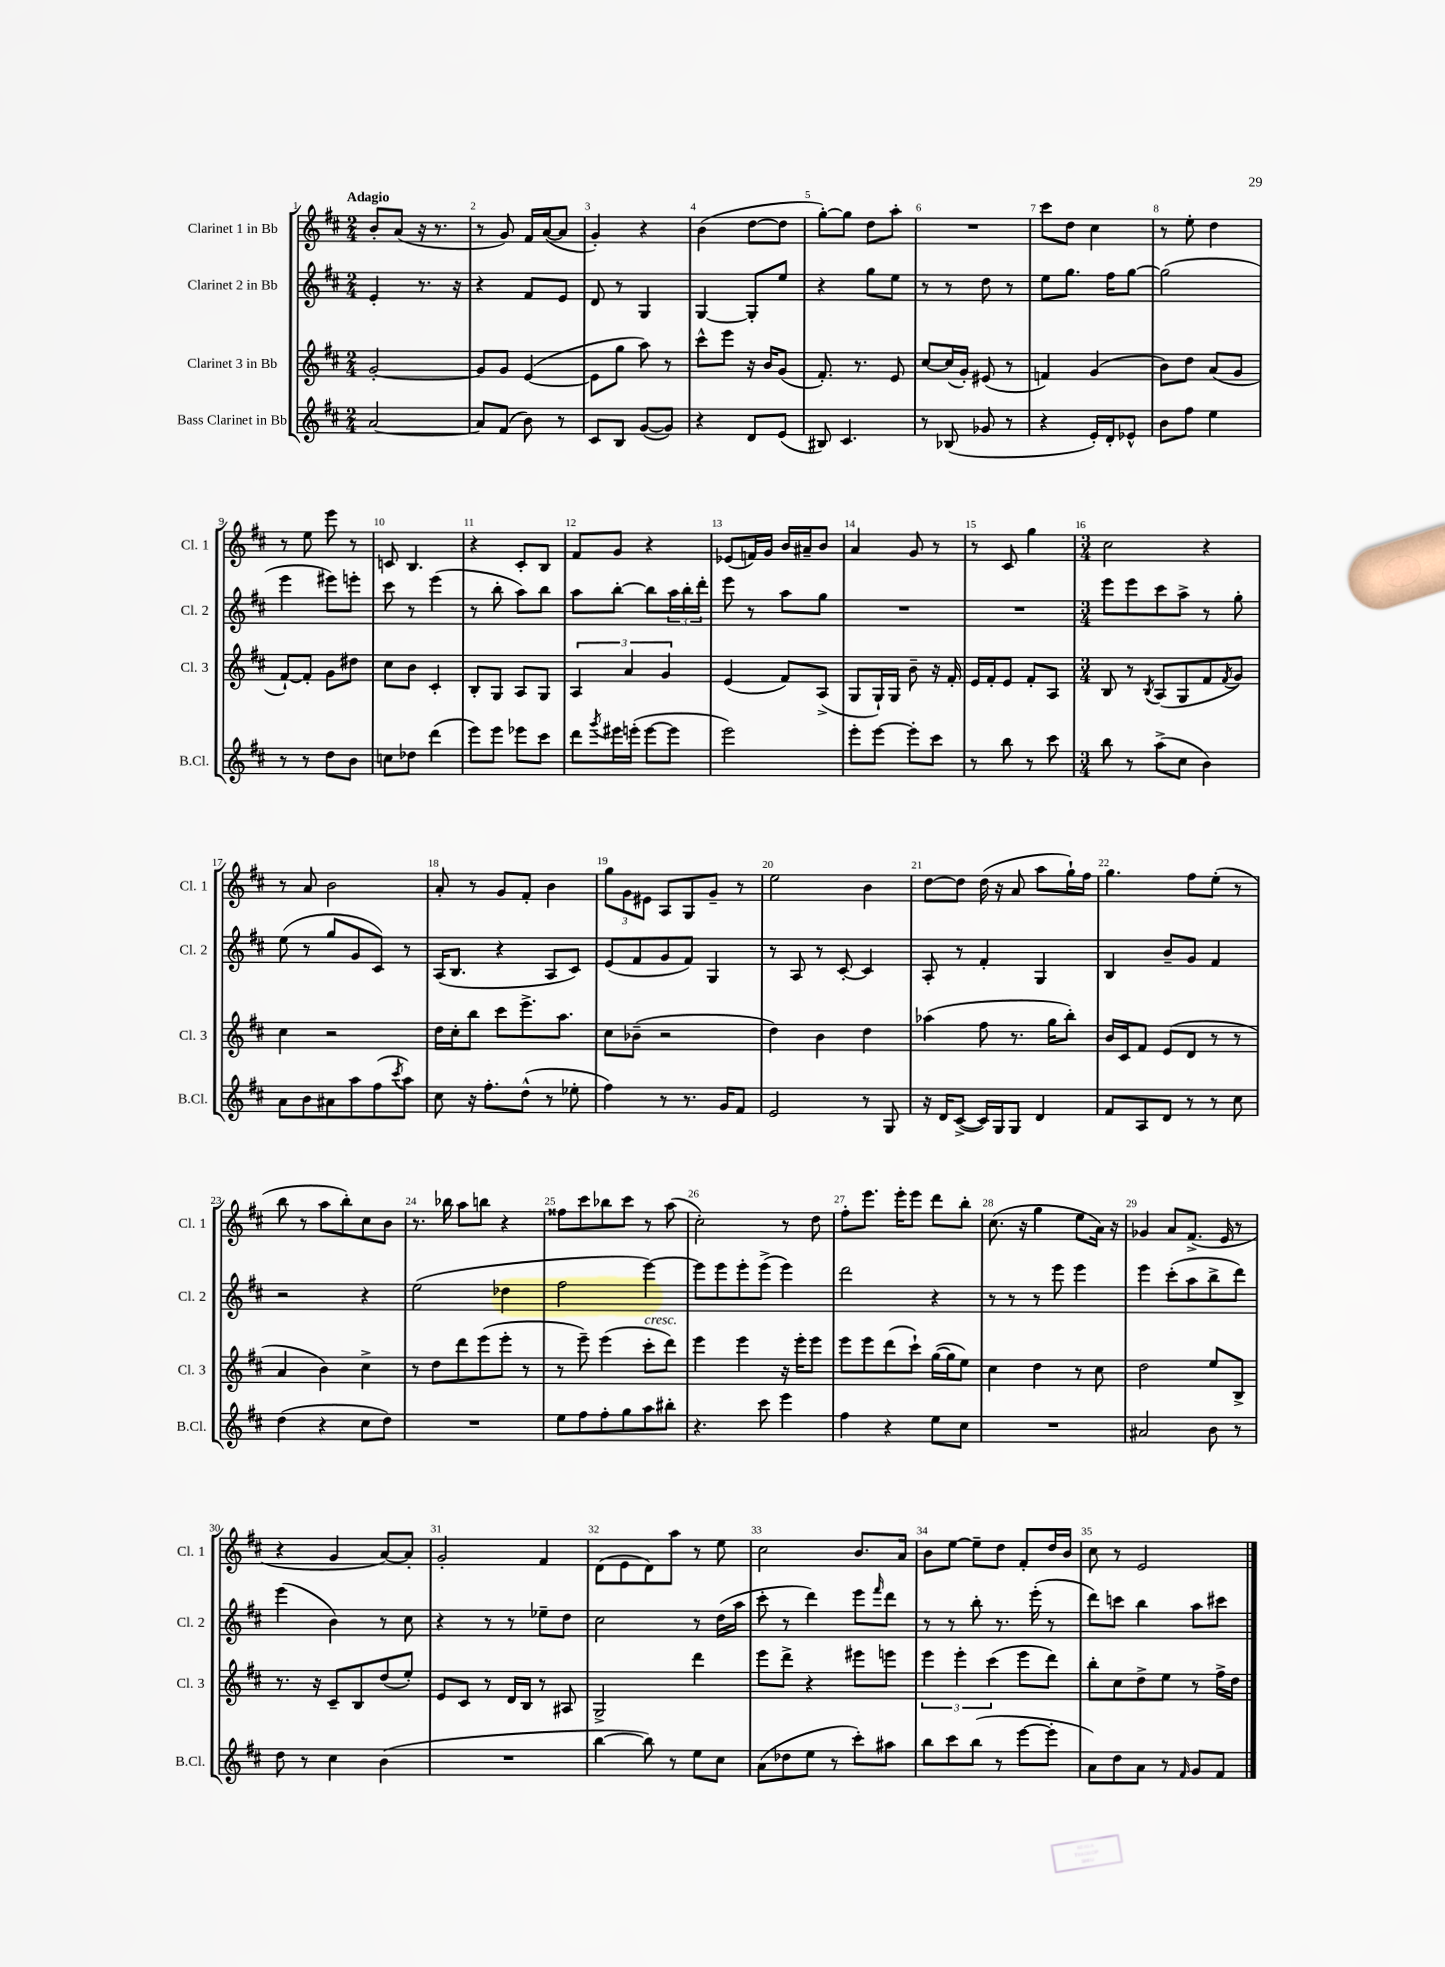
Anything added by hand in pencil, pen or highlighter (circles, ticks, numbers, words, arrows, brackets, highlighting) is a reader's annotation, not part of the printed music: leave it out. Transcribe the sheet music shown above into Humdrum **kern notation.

**kern	**kern	**kern	**kern
*part4	*part3	*part2	*part1
*staff4	*staff3	*staff2	*staff1
*I"Bass Clarinet in Bb	*I"Clarinet 3 in Bb	*I"Clarinet 2 in Bb	*I"Clarinet 1 in Bb
*I'B.Cl.	*I'Cl. 3	*I'Cl. 2	*I'Cl. 1
*clefG2	*clefG2	*clefG2	*clefG2
*k[f#c#]	*k[f#c#]	*k[f#c#]	*k[f#c#]
*M2/4	*M2/4	*M2/4	*M2/4
=1	=1	=1	=1
!	!	!	!LO:TX:a:B:t=Adagio
[2a/	[2g'/	4e'/	8b'/L
.	.	.	(8a/J
.	.	8.r	16r
.	.	.	8.r
.	.	16r	.
=2	=2	=2	=2
8a/L]	8g/L]	4r	8r
(8f#/J	8g/J	.	8g/)
8b\)	([4e/	8f#/L	16f#/LL
.	.	.	([16a/J
8r	.	8e/J	8a/J]
=3	=3	=3	=3
8c#/L	8e\L]	8d/	4g'/)
8B/J	8gg\J	8r	.
([8g/L	8aa\)	4G/	4r
8g/J])	8r	.	.
=4	=4	=4	=4
4r	8ccc#^^\L	[4G/	(4b\
.	8eee\J	.	.
8d/L	16r	8G'/L]	[8dd\L
.	16b/KL	.	.
(8e/J	(8g/J	8ee/J	8dd\J]
=5	=5	=5	=5
8B#X/)	8.f#'/)	4r	[8gg'\L)
4.c#/	.	.	8gg\J]
.	8.r	.	.
.	.	8gg\L	8dd\L
.	8e/	8ee\J	8aa'\J
=6	=6	=6	=6
8r	[8cc#/L	8r	2r
(8B-X/	(16cc#/L]	8r	.
.	16g'/JJ)	.	.
8g-X/	(8e#X/	8dd\	.
8r	8r	8r	.
=7	=7	=7	=7
4r	4fn/)	8ee\L	8ccc#\L
.	.	8.gg\J	8dd\J
16e'/LL)	(4g/	.	4cc#\
16d'/J	.	16ff#\KL	.
8e-X^^/J	.	[8gg\J	.
=8	=8	=8	=8
8b\L	8b\L)	(2gg\]	8r
8ff#\J	8dd\J	.	8ee'\
4ee\	(8a/L	.	4dd\
.	8g/J	.	.
!!LO:LB:g=z
=9	=9	=9	=9
8r	[8f#`/L)	4eee\	8r
8r	8f#'/J]	.	8ee\
8dd\L	8g\L	8eee#X\L)	8eee\
8b\J	8dd#X\J	8eeen'\J	8r
=10	=10	=10	=10
8ccn\L	8cc#\L	8ccc#\	8cn/
8dd-X\J	8b\J	8r	4.B/
(4ddd\	4c#'/	(4eee\	.
=11	=11	=11	=11
8eee\L)	8B'/L	8r	4r
8eee\J	8G/J	8bb'\	.
8eee-X\L	8A/L	8aa\L)	8c#'/L
8ccc#\J	8G/J	8bb\J	8B/J
=12	=12	=12	=12
8ddd\L	6A/	8aa\L	8f#/L
8qggg/	.	.	.
16eee#X\L	.	[8bb'\J	8g/J
.	6a/	.	.
(16eeen'\JJ	.	.	.
[8eee\L	.	8bb\L]	4r
.	6g/	.	.
8eee\J]	.	24aa\L	.
.	.	24bb'\	.
.	.	24ddd'\JJ	.
=13	=13	=13	=13
2eee\)	(4e/	8eee\	(8e-X/L
.	.	8r	16fn/L)
.	.	.	16g/JJ
.	8f#/L)	8aa\L	16b/LL
.	.	.	16a#X~/J
.	(8A^/J	8gg\J	8b/J
=14	=14	=14	=14
8eee'\L	8G/L	2r	4a/
[8eee\J	16G`/L)	.	.
.	16G/JJ	.	.
8eee'\L]	8b~\	.	8g/
8ccc#\J	16r	.	8r
.	16f#'/	.	.
=15	=15	=15	=15
8r	16e/LL	2r	8r
.	16f#'/J	.	.
8bb\	8e/J	.	8c#/
8r	8f#'/L	.	4gg\
8ccc#\	8A/J	.	.
=16	=16	=16	=16
*M3/4	*M3/4	*M3/4	*M3/4
8bb\	8B/	8eee\L	2cc#\
8r	8r	8eee\	.
.	8qB/	.	.
(8aa^\L	(8A/L	8ccc#\	.
8cc#\J	8G/	8aa^\J	.
4b\)	8f#/	8r	4r
.	8qf#/	.	.
.	8g/J)	8gg'\	.
!!LO:LB:g=z
=17	=17	=17	=17
8a\L	4cc#\	(8ee\	8r
8b\	.	8r	8a/
8a#X\	2r	8gg/L	2b\
8aa\	.	8g/	.
(8ff#\	.	8c#/J)	.
8qccc#/	.	.	.
8aa\J)	.	8r	.
=18	=18	=18	=18
8cc#\	16dd\LL	(16A/KL	8a'/
.	16cc#'\J	8.B/J	.
16r	8bb\J	.	8r
8.ff#'\L	.	.	.
.	8ccc#\L	4r	8g/L
(8dd^^\J	8.eee^\	.	8f#'/J
8r	.	8A/L	4b\
.	8.aa\J	.	.
8ee-X'\	.	8c#/J)	.
=19	=19	=19	=19
4ff#\)	8cc#\L	(8e/L	12gg\L
.	.	.	12g\
.	(8b-X~\J	8f#/	.
.	.	.	12e#X\J
8r	2r	8g/	8A/L
8.r	.	8f#/J)	8G/
.	.	4G/	8g~/J
16g/KL	.	.	.
8f#/J	.	.	8r
=20	=20	=20	=20
2e/	4dd\)	8r	2ee\
.	.	8A/	.
.	4b\	8r	.
.	.	[8c#'/	.
8r	4dd\	4c#/]	4b\
8G/	.	.	.
=21	=21	=21	=21
16r	(4aa-X\	8A'/	[8dd\L
16d/KL	.	.	.
([8c#^/J	.	8r	8dd\J]
16c#/LL])	8ff#\	4f#'/	(16dd\
16G/J	.	.	16r
8G/J	8.r	.	8a/
4d/	.	4G/	8aa\L
.	16gg\KL	.	.
.	8bb'\J)	.	16gg`\L)
.	.	.	16ff#\JJ
=22	=22	=22	=22
8f#/L	16b/LL	4B/	4.gg\
.	16c#/J	.	.
8A/	8f#/J	.	.
8d/J	(8e/L	8b~/L	.
8r	8d/J	8g/J	8ff#\L
8r	8r	4f#/	(8ee'\J
8cc#\	8r	.	8r
!!LO:LB:g=z
=23	=23	=23	=23
(4dd\	4a/	2r	8bb\
.	.	.	8r
4r	4b\)	.	8aa\L
.	.	.	8bb'\)
8cc#\L	4cc#^\	4r	8cc#\
8dd\J)	.	.	8b\J
=24	=24	=24	=24
2.r	8r	(2ee\	8.r
.	8dd\L	.	.
.	.	.	16bb-X\
.	8ddd\	.	8aa\L
.	(8eee\	.	8bbn\J
.	8eee'\J	4dd-X\	4r
.	8r	.	.
=25	=25	=25	=25
8ee\L	8r	2ff#\	8ff##X\L
8ff#\	8eee~\)	.	8ccc#\
8ff#'\	(4eee\	.	8bb-X\
8gg\	.	.	8ccc#\J
!	!LO:TX:a:i:t=cresc.	!	!
8aa\	8ccc#'\L	[4eee\)	8r
8bb#X'\J	8ddd\J)	.	(8aa\
=26	=26	=26	=26
4.r	4eee\	8eee\L]	2cc#'\)
.	.	8eee\	.
.	4eee\	8eee'\	.
8ccc#\	.	(8eee^\J	.
4eee\	16r	4eee\)	8r
.	16eee'\KL	.	.
.	8eee\J	.	8dd\
=27	=27	=27	=27
4ff#\	8eee\L	2ddd\	8ff#'\L
.	8eee\	.	8.eee\J
4r	(8ddd\	.	.
.	.	.	16eee'\KL
.	8ccc#`\J)	.	8eee\J
8ee\L	([16gg\LL	4r	8ddd\L
.	16gg\J]	.	.
8cc#\J	8ee\J)	.	8bb'\J
=28	=28	=28	=28
2.r	4cc#\	8r	(8.cc#\
.	.	8r	.
.	.	.	16r
.	4dd\	8r	4gg\
.	.	8eee\	.
.	8r	4eee\	8ee\L
.	8cc#\	.	16a\Jk)
.	.	.	16r
=29	=29	=29	=29
2a#X/	2dd\	4eee\	4g-X/
.	.	(8ccc#'\L	8a/L
.	.	8aa\	(8.f#^/J
8b\	8ee/L	8bb^\	.
.	.	.	16e/
8r	8B^/J	8ddd\J)	8r
!!LO:LB:g=z
=30	=30	=30	=30
8dd\	8.r	(4eee\	4r
8r	.	.	.
.	16r	.	.
4cc#\	8c#~/L	4b\)	4g/
.	8B/	.	.
(4b\	(8dd/	8r	[8a/L)
.	8ee'/J)	8cc#\	8a'/J]
=31	=31	=31	=31
2.r	8e/L	4r	2g'/
.	8c#/J	.	.
.	8r	8r	.
.	16d/LL	8r	.
.	16B/JJ	.	.
.	8r	8ee-X~\L	4f#/
.	8A#X/	8dd\J	.
=32	=32	=32	=32
[4bb\	2G^/	2cc#\	(8d\L
.	.	.	8e\
8bb\])	.	.	8d\)
8r	.	.	8aa\J
8ee\L	4ddd\	8r	8r
8cc#\J	.	(16dd\LL	8ee\
.	.	16aa\JJ	.
=33	=33	=33	=33
(8a\L	8eee\L	8ccc#'\	2cc#\
8dd-X\	8ddd^\J	8r	.
8ee\J	4r	4ddd\)	.
8r	.	.	.
8ccc#'\L)	8eee#X\L	8eee\L	8.b/L
.	.	16qqfff#/	.
8aa#X\J	8eeen\J	8ddd\J	.
.	.	.	16a/Jk
=34	=34	=34	=34
8bb\L	6eee\	8r	8b\L
8ccc#\	.	8r	[8ee\J
.	6eee'\	.	.
(8bb\J	.	8bb'\	8ee~\L]
.	(6ccc#\	.	.
8r	.	8.r	8dd\J
[8eee\L	8eee\L	.	8f#'/L
.	.	(16eee'\	.
8eee'\J]	8ddd\J)	8r	16dd/L
.	.	.	16b/JJ
=35	=35	=35	=35
8a\L)	8bb'\L	8ddd\L)	8cc#\
8dd\	8cc#\	8cccn\J	8r
8a\J	8dd^\	4bb\	2e/
8r	8ee\J	.	.
16qqf#/	.	.	.
8g/L	8r	8aa\L	.
8f#/J	16ff#^\LL	8ccc#X\J	.
.	16dd\JJ	.	.
==	==	==	==
*-	*-	*-	*-
